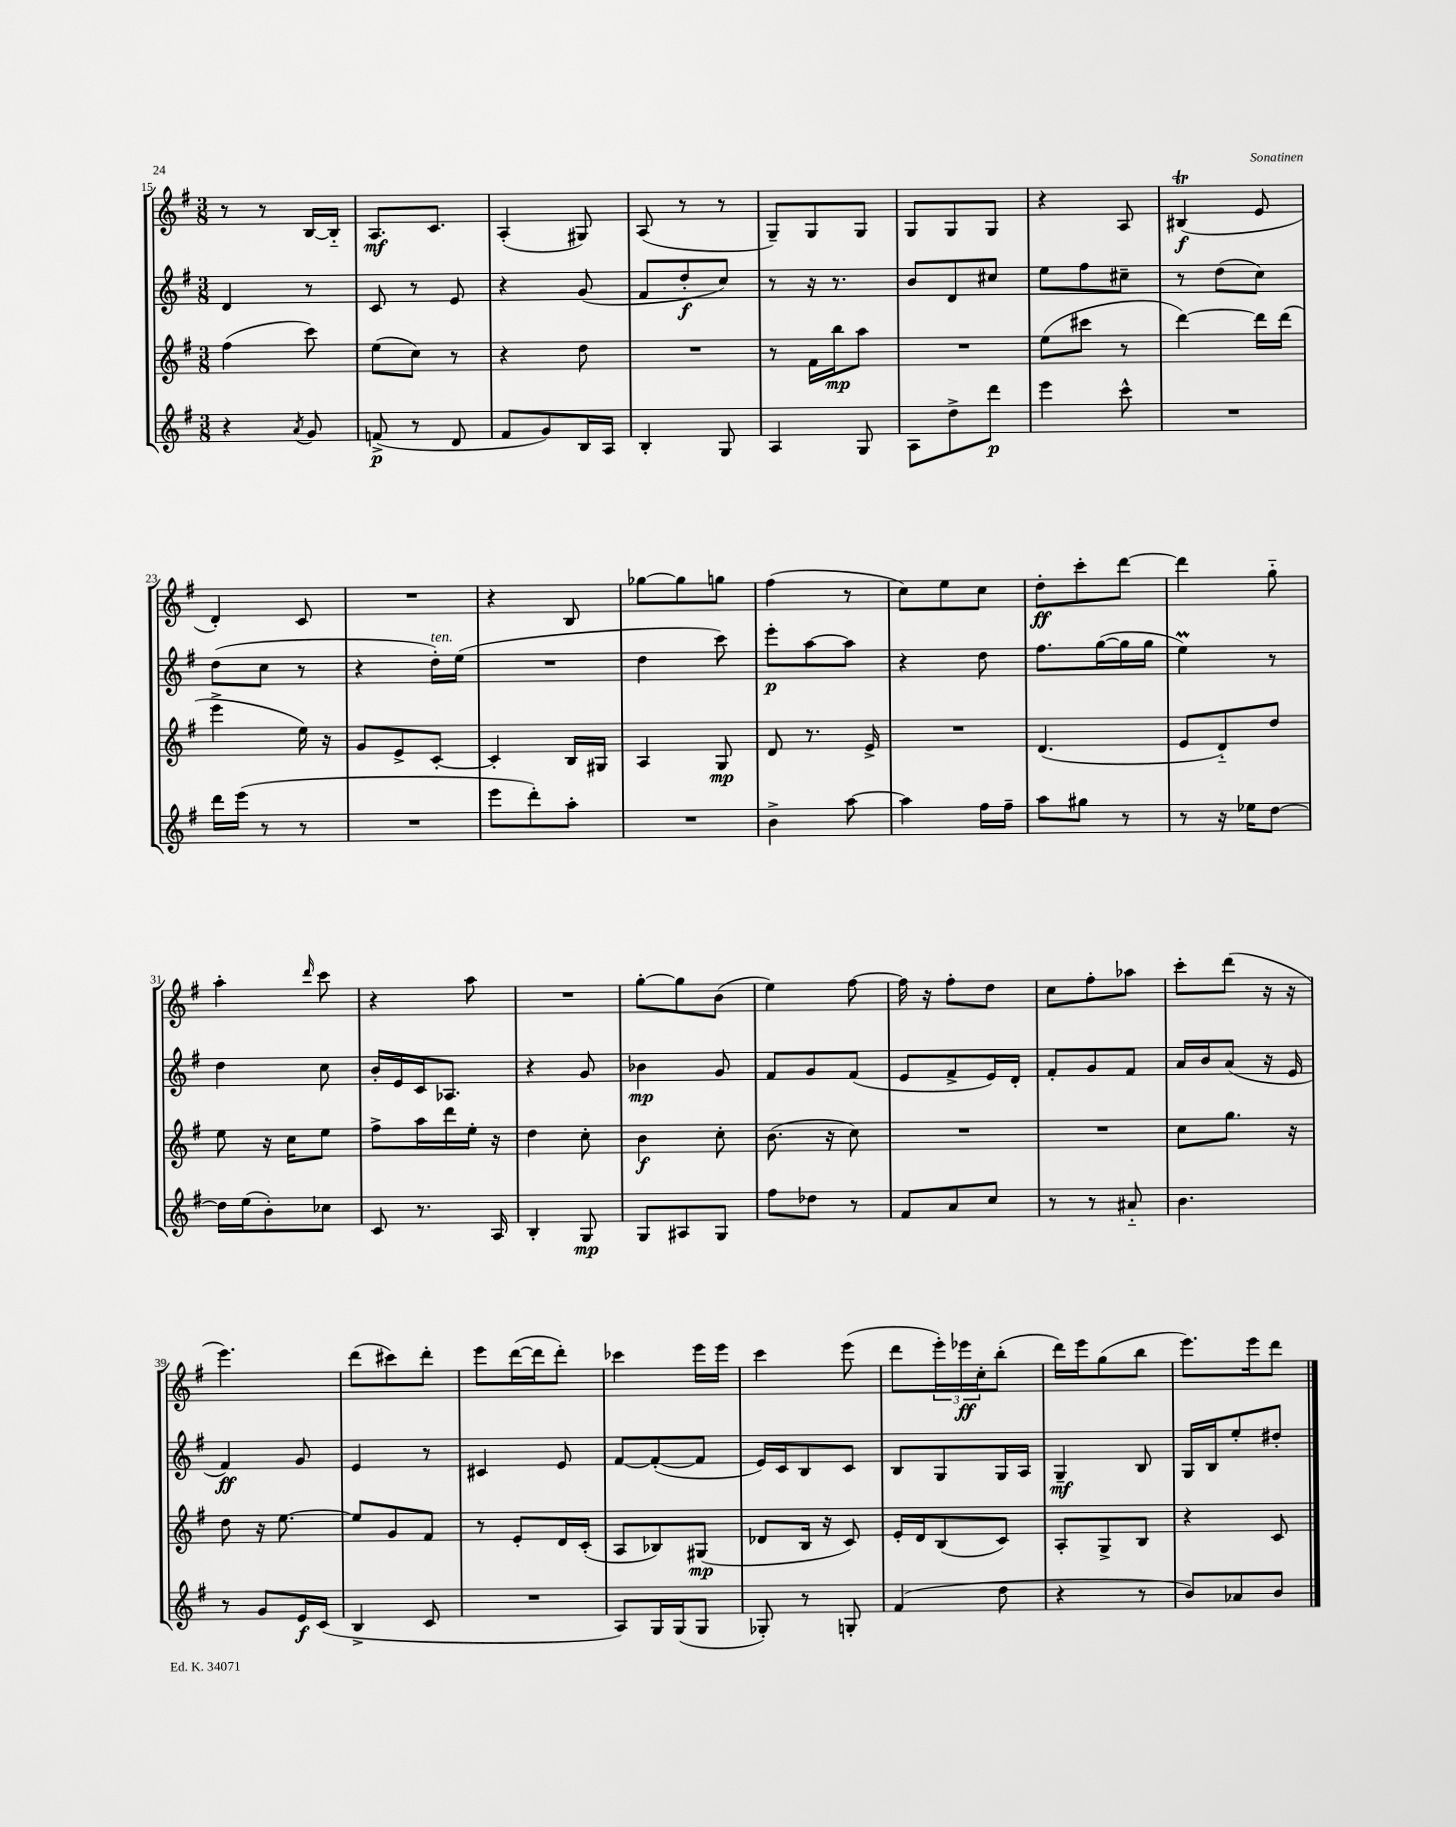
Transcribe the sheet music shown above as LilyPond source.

<<
\new StaffGroup <<
\new Staff = "s0" {
    \clef treble \key g \major \numericTimeSignature \time 3/8
    r8 r8 b16~ b16-_ |
    a8.\mf c'8. |
    a4-.( gis8) |
    a8( r8 r8 |
    g8--) g8 g8 |
    g8 g8 g8 |
    r4 a8 |
    bis4\trill\f( e'8 |
    d'4-.) c'8 |
    R4. |
    r4 b8 |
    ges''8~ ges''8 g''8 |
    fis''4( r8 |
    c''8) e''8 c''8 |
    d''8-.\ff c'''8-. d'''8~ |
    d'''4 g''8-_ |
    a''4-. \grace { d'''16 } c'''8 |
    r4 a''8 |
    R4. |
    g''8~-. g''8 b'8( |
    e''4) fis''8~ |
    fis''16 r16 fis''8-. d''8 |
    c''8 fis''8-. aes''8 |
    c'''8-. d'''8( r16 r16 |
    e'''4.) |
    d'''8( cis'''8) d'''8-. |
    e'''8 d'''16~( d'''16 d'''8-.) |
    ces'''4 e'''16 e'''16 |
    c'''4 e'''8( |
    d'''8 \tuplet 3/2 { e'''16-.) ees'''16\ff c''16-. } b''8-.( |
    d'''16) e'''16 g''8( b''8 |
    e'''8.) e'''16 d'''8 \bar "|." |
}
\new Staff = "s1" {
    \clef treble \key g \major \numericTimeSignature \time 3/8
    d'4 r8 |
    c'8 r8 e'8 |
    r4 g'8( |
    fis'8 d''8-.\f c''8) |
    r8 r16 r8. |
    b'8 d'8 cis''8 |
    e''8 fis''8 cis''8-- |
    r8 d''8( c''8) |
    d''8( c''8 r8 |
    r4 d''16-.^\markup { \italic "ten." }) e''16( |
    R4. |
    d''4 c'''8) |
    e'''8-.\p a''8~ a''8 |
    r4 d''8 |
    fis''8. g''16~( g''16 g''16 |
    e''4\prall) r8 |
    d''4 c''8 |
    b'16-. e'16 c'16 aes8. |
    r4 g'8 |
    bes'4\mp g'8 |
    fis'8 g'8 fis'8( |
    e'8 fis'8-> e'16) d'16-. |
    fis'8-. g'8 fis'8 |
    a'16 b'16 a'8( r16 e'16 |
    fis'4\ff) g'8 |
    e'4 r8 |
    cis'4 e'8 |
    fis'8~ fis'8~-.( fis'8 |
    e'16) c'16 b8 c'8 |
    b8 g8 g16 a16 |
    g4--\mf b8 |
    g16 b16 e''8-. dis''8-. \bar "|." |
}
\new Staff = "s2" {
    \clef treble \key g \major \numericTimeSignature \time 3/8
    fis''4( c'''8) |
    e''8( c''8) r8 |
    r4 d''8 |
    R4. |
    r8 fis'16 b''16\mp a''8 |
    R4. |
    e''8( cis'''8 r8 |
    d'''4~) d'''16 d'''16( |
    e'''4-> e''16) r16 |
    g'8 e'8-> c'8~-. |
    c'4-. b16 gis16 |
    a4 g8\mp |
    d'8 r8. e'16-> |
    R4. |
    d'4.( |
    e'8 d'8-_) d''8 |
    e''8 r16 c''16 e''8 |
    fis''8-> a''16 d'''16 e''16-. r16 |
    d''4 c''8-. |
    b'4\f c''8-. |
    b'8.( r16 c''8) |
    R4. |
    R4. |
    c''8 g''8. r16 |
    d''8 r16 e''8.~ |
    e''8 g'8 fis'8 |
    r8 e'8-. d'16 c'16-.( |
    a8 bes8) gis8\mp( |
    des'8 b16 r16 c'8) |
    e'16-. d'16 b8( c'8) |
    a8-. g8-> b8 |
    r4 c'8 \bar "|." |
}
\new Staff = "s3" {
    \clef treble \key g \major \numericTimeSignature \time 3/8
    r4 \acciaccatura { a'8 } g'8 |
    f'8->\p( r8 d'8 |
    fis'8 g'8) b16 a16 |
    b4-. g8 |
    a4 g8 |
    a8 d''8-> d'''8\p |
    e'''4 c'''8-^ |
    R4. |
    d'''16 e'''16( r8 r8 |
    R4. |
    e'''8 d'''8-.) a''8-. |
    R4. |
    b'4-> a''8~ |
    a''4 fis''16 fis''16-- |
    a''8 gis''8 r8 |
    r8 r16 ees''16 d''8~ |
    d''16 e''16( b'8-.) ces''8 |
    c'8 r8. a16 |
    b4-. g8\mp |
    g8 ais8 g8 |
    fis''8 des''8 r8 |
    fis'8 a'8 c''8 |
    r8 r8 ais'8-_ |
    b'4. |
    r8 g'8 e'16\f c'16( |
    b4-> c'8 |
    R4. |
    a8) g16 g16( g8 |
    ges8-.) r8 g8-. |
    fis'4( d''8 |
    r4 r8 |
    b'8) aes'8 b'8 \bar "|." |
}
>>
>>
\layout { \context { \Score currentBarNumber = #15 } }
